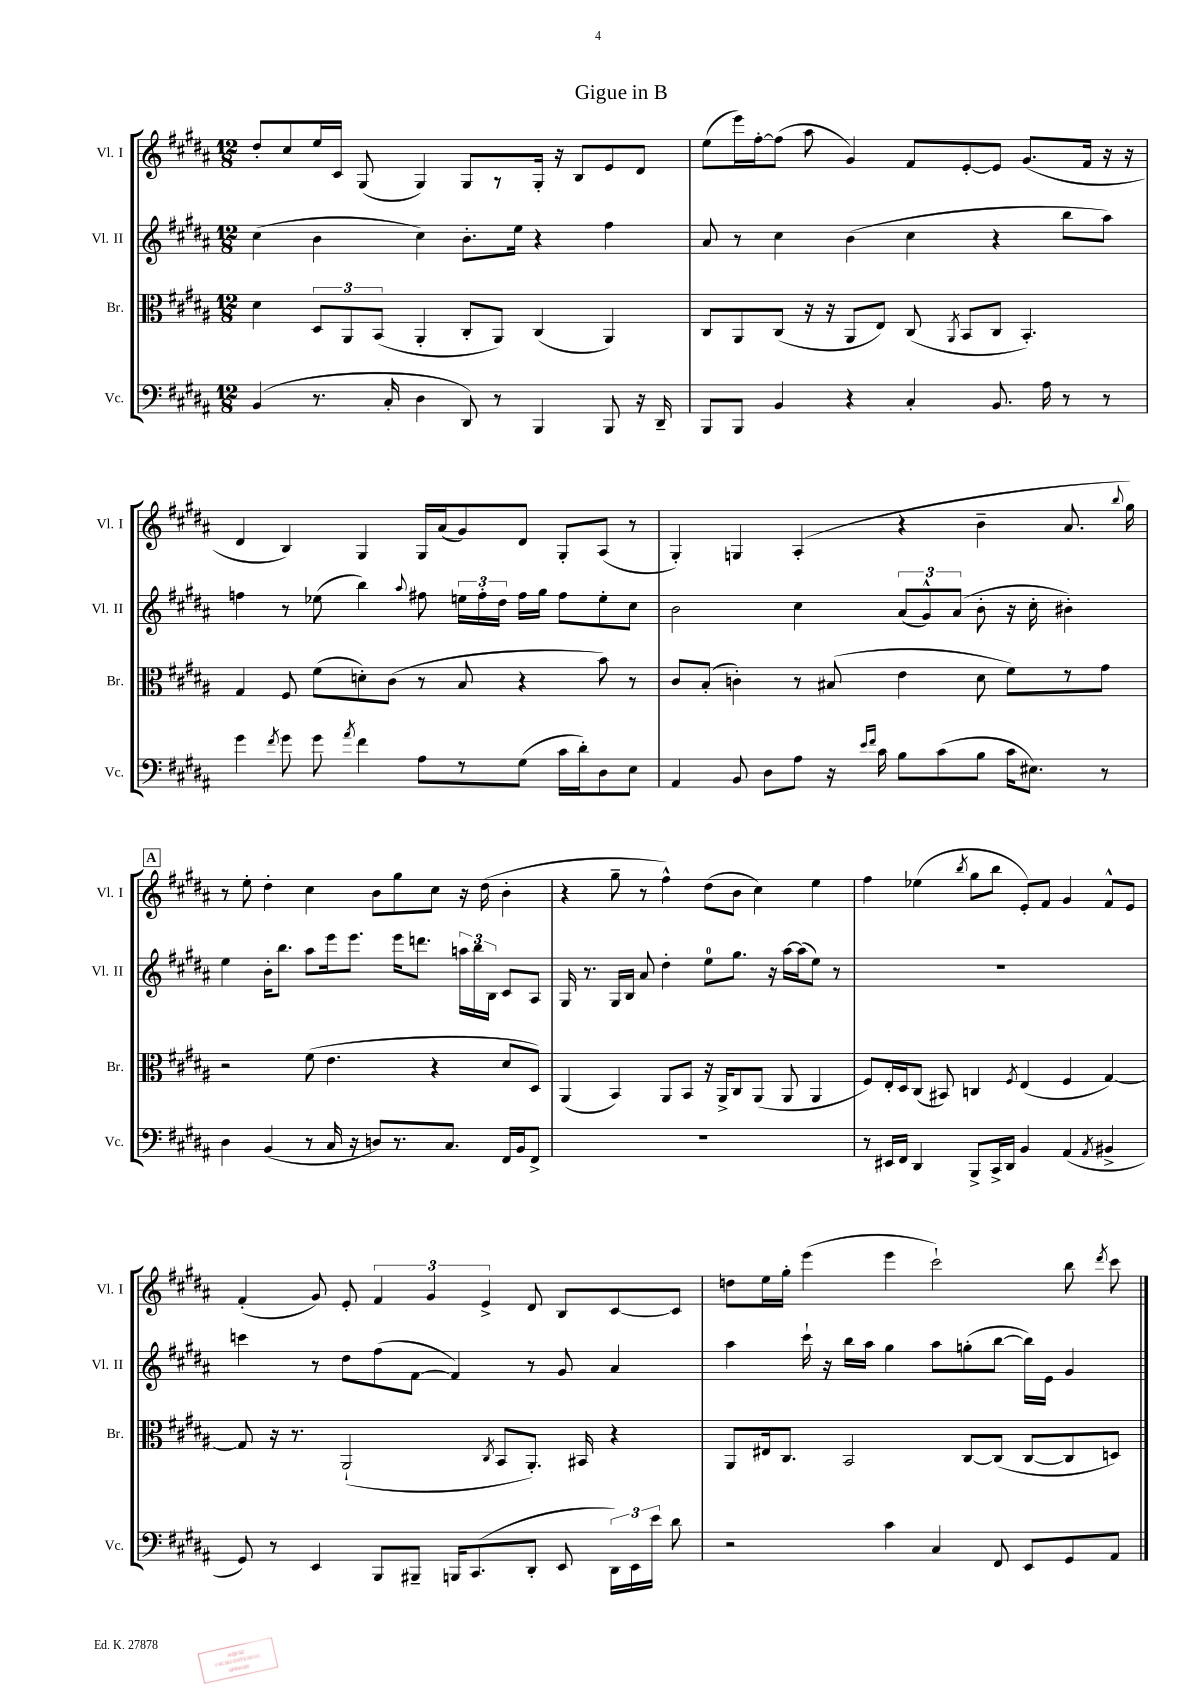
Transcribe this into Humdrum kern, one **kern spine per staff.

**kern	**kern	**kern	**kern
*part4	*part3	*part2	*part1
*staff4	*staff3	*staff2	*staff1
*I"Vc.	*I"Br.	*I"Vl. II	*I"Vl. I
*I'Vc.	*I'Br.	*I'Vl. II	*I'Vl. I
*clefF4	*clefC3	*clefG2	*clefG2
*k[f#c#g#d#a#]	*k[f#c#g#d#a#]	*k[f#c#g#d#a#]	*k[f#c#g#d#a#]
*M12/8	*M12/8	*M12/8	*M12/8
=1	=1	=1	=1
(4BB/	4d#\	(4cc#\	8dd#'/L
.	.	.	8cc#/
8.r	12D#/L	4b\	16ee/L
.	.	.	16c#/JJ
.	12AA#/	.	.
.	.	.	(8G#/
.	(12BB/J	.	.
16C#'/	.	.	.
4D#\	4AA#'/	4cc#\)	4G#/)
8DD#/)	8C#'/L	8.b'\L	8G#/L
8r	8AA#/J)	.	8r
.	.	16ee\Jk	.
4BBB/	(4C#/	4r	16G#'/Jk
.	.	.	16r
.	.	.	8B/L
8BBB/	4AA#/)	4ff#\	8e/
16r	.	.	8d#/J
16DD#~/	.	.	.
=2	=2	=2	=2
8BBB/L	8C#/L	8a#/	(8ee\L
8BBB/J	8AA#/	8r	16eee\L)
.	.	.	[16ff#'\J
4BB/	(8C#/J	4cc#\	(8ff#\J]
.	16r	.	8aa#\
.	16r	.	.
4r	8AA#/L	(4b\	4g#/)
.	8E/J)	.	.
4C#'/	(8C#/	4cc#\	8f#/L
.	8qAA#/	.	.
.	8BB/L	.	[8e'/
8.BB/	8C#/J	4r	8e/J]
.	4.BB'/)	.	(8.g#/L
16A#\	.	.	.
8r	.	8bb\L	.
.	.	.	16f#/Jk
8r	.	8aa#\J)	16r
.	.	.	16r
!!LO:LB:g=z
=3	=3	=3	=3
4g#\	4G#/	4ffn\	4d#/
8qf#/	.	.	.
8g#\	8F#/	8r	4B/)
8g#\	(8f#\L	(8ee-X\	.
8qa#/	.	.	.
4f#\	8dn'\)	4bb\)	4G#/
.	(8c#\J	.	.
.	.	8qqaa#/	.
8A#\L	8r	8ff#X\	16G#/LL
.	.	.	(16a#/J
8r	8B/	24een\LL	8g#/)
.	.	24ff#'\	.
.	.	24dd#\JJ	.
(8G#\J	4r	16ff#\LL	8d#/J
.	.	16gg#\JJ	.
16c#\LL	.	8ff#\L	8G#'/L
16d#'\J)	.	.	.
8D#\	8b\)	8ee'\	(8A#/J
8E\J	8r	8cc#\J	8r
=4	=4	=4	=4
4AA#/	8c#/L	2b\	4G#'/)
.	(8B'/J	.	.
8BB/	4cn'\)	.	4Gn/
8D#\L	.	.	.
8A#\J	8r	4cc#\	(4A#'/
16r	(8B#X/	.	.
16qqe/LL	.	.	.
16qqf#/JJ	.	.	.
16c#\	.	.	.
8B\L	4e\	(12a#/L	4r
.	.	12g#^^/)	.
(8c#\	.	.	.
.	.	(12a#/J	.
8B\J	8d#\	8b'\	4b~\
16c#\KL	8f#\L)	16r	.
8.E#X\J)	.	16cc#'\	.
.	8r	4b#X'\)	8.a#/
8r	8g#\J	.	.
.	.	.	8qqbb/
.	.	.	16gg#\)
!!LO:LB:g=z
!!LO:REH:place=s1:t=A
=5	=5	=5	=5
4D#\	2r	4ee\	8r
.	.	.	8ee'\
(4BB/	.	16b'\KL	4dd#'\
.	.	8.bb\J	.
8r	(8f#\	8aa#\L	4cc#\
16C#/	4.e\	16eee\k	.
16r	.	8.eee\J	.
8Dn/L)	.	.	8b\L
8.r	.	16eee\KL	8gg#\
.	.	8.dddn\J	.
.	4r	.	8cc#\J
8.C#/J	.	.	.
.	.	24aan\LL	16r
.	.	24bb\	.
.	.	.	(16dd#\
.	.	24B\JJ	.
16FF#/LL	8d#/L	8c#/L	4b'\
16BB/J	.	.	.
8FF#^/J	8D#/J)	8A#/J	.
=6	=6	=6	=6
1.r	(4AA#/	16G#/	4r
.	.	8.r	.
.	4BB/)	16G#/LL	8gg#~\
.	.	16B/JJ	.
.	.	8a#/	8r
.	8AA#/L	4dd#'\	4ff#^^\)
.	8BB/J	.	.
.	16r	8ee\L	(8dd#\L
.	16AA#^/KL	.	.
.	8C#/	8.gg#\J	8b\J
.	(8AA#/J	.	4cc#\)
.	.	16r	.
.	8AA#/	[16aa#\LL	.
.	.	(16aa#\J]	.
.	4AA#/	8ee\J)	4ee\
.	.	8r	.
=7	=7	=7	=7
8r	8F#/L)	1.r	4ff#\
16EE#X/LL	16E'/L	.	.
16FF#/JJ	16D#/J	.	.
4DD#/	(8C#/J	.	(4ee-X\
.	8BB#X/)	.	.
.	.	.	8qbb/
8BBB^/L	4Cn/	.	8gg#\L
16CC#^/L	.	.	8bb\J
16DD#/JJ	.	.	.
.	8qF#/	.	.
4BB/	(4E/	.	8e'/L)
.	.	.	8f#/J
(4AA#/	4F#/	.	4g#/
8qAA#/	.	.	.
4BB#X^/	[4G#/)	.	8f#^^/L
.	.	.	8e/J
!!LO:LB:g=z
=8	=8	=8	=8
8GG#/)	8G#/]	4cccn\	(4f#'/
8r	16r	.	.
.	8.r	.	.
4EE/	.	8r	8g#/)
.	(2AA#`/	8dd#\L	8e'/
8BBB/L	.	(8ff#\	6f#/
8BBB#X~/J	.	[8f#\J	.
.	.	.	6g#/
16BBBn/KL	.	4f#/])	.
(8.CC#/	.	.	.
.	.	.	6e^/
.	8qC#/	.	.
.	8BB/L	.	.
8DD#'/J	8.AA#'/J)	8r	8d#/
8EE/	.	8g#/	8B/L
.	16BB#X/	.	.
24DD#\LL)	4r	4a#/	[8c#/
24EE\	.	.	.
24e\JJ	.	.	.
8d#\	.	.	8c#/J]
=9	=9	=9	=9
2r	8AA#/L	4aa#\	8ddn\L
.	16E#X/k	.	16ee\L
.	8.C#/J	.	16gg#'\JJ
.	.	16ccc#`\	(4eee\
.	.	16r	.
.	2BB/	16bb\LL	.
.	.	16aa#\JJ	.
4c#\	.	4gg#\	4eee\
4C#/	.	8aa#\L	2ccc#`\)
.	[8C#/L	(8ggn'\	.
8FF#/	(8C#/J]	[8bb\J	.
8EE/L	[8C#/L	16bb\LL])	.
.	.	16e\JJ	.
8GG#/	8C#/]	4g#/	8bb\
.	.	.	8qddd#/
8AA#/J	8Dn/J)	.	8ccc#\
==	==	==	==
*-	*-	*-	*-
